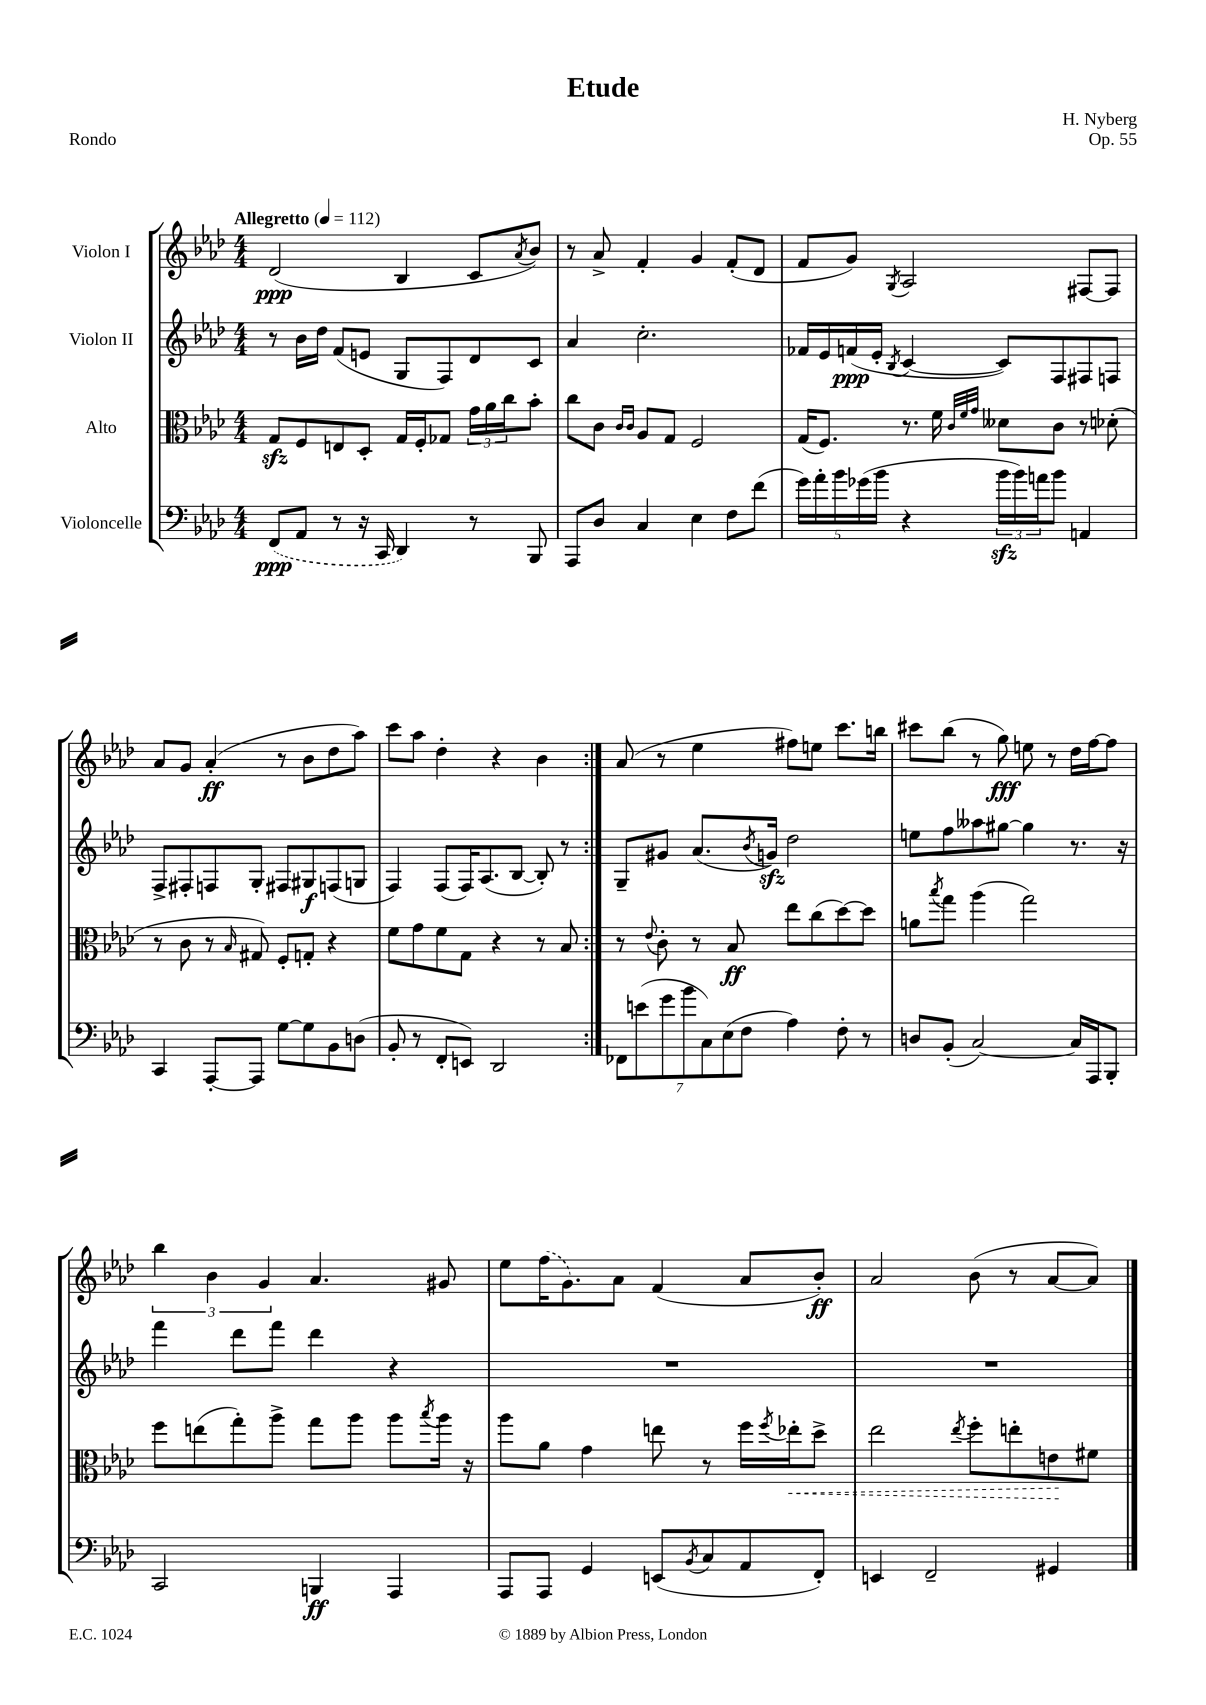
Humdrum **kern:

**kern	**dynam	**kern	**dynam	**kern	**dynam	**kern	**dynam
*part4	*part4	*part3	*part3	*part2	*part2	*part1	*part1
*staff4	*staff4	*staff3	*staff3	*staff2	*staff2	*staff1	*staff1
*I"Violoncelle	*	*I"Alto	*	*I"Violon II	*	*I"Violon I	*
*clefF4	*	*clefC3	*	*clefG2	*	*clefG2	*
*k[b-e-a-d-]	*	*k[b-e-a-d-]	*	*k[b-e-a-d-]	*	*k[b-e-a-d-]	*
*M4/4	*	*M4/4	*	*M4/4	*	*M4/4	*
*MM112	*	*MM112	*	*MM112	*	*MM112	*
=1	=1	=1	=1	=1	=1	=1	=1
!	!	!	!	!	!	!LO:TX:a:B:t=Allegretto	!
(8FF/L	ppp	8Gzz/L	.	8r	.	(2d-/	ppp
8AA-/J	.	8F/	.	16b-\LL	.	.	.
.	.	.	.	16dd-\JJ	.	.	.
8r	.	8En/	.	(8f/L	.	.	.
16r	.	8D-'/J	.	8en/J	.	.	.
16CC/	.	.	.	.	.	.	.
4DD-/)	.	16G/LL	.	8G/L	.	4B-/	.
.	.	16F'/J	.	.	.	.	.
.	.	8G-X/J	.	8F/)	.	.	.
8r	.	24g\LL	.	8d-/	.	8c/L	.
.	.	24a-\	.	.	.	.	.
.	.	24cc\J	.	.	.	.	.
.	.	.	.	.	.	8qa-/	.
8BBB-/	.	8b-'\J	.	8c/J	.	8b-/J)	.
=2	=2	=2	=2	=2	=2	=2	=2
8AAA-/L	.	8cc\L	.	4a-/	.	8r	.
8D-/J	.	8c\J	.	.	.	8a-^/	.
.	.	16qqc/LL	.	.	.	.	.
.	.	16qqc/JJ	.	.	.	.	.
4C/	.	8A-/L	.	2.cc'\	.	4f'/	.
.	.	8G/J	.	.	.	.	.
4E-\	.	2F/	.	.	.	4g/	.
8F\L	.	.	.	.	.	(8f'/L	.
(8f\J	.	.	.	.	.	8d-/J	.
=3	=3	=3	=3	=3	=3	=3	=3
20g\LL)	.	(16G/KL	.	16f-X/LL	.	8f/L	.
20a-'\	.	.	.	.	.	.	.
.	.	8.F/J)	.	16e-/	.	.	.
20b-\	.	.	.	.	.	.	.
.	.	.	.	(16fn/	ppp	8g/J)	.
(20g-X\	.	.	.	.	.	.	.
.	.	.	.	16e-'/JJ	.	.	.
20b-\JJ	.	.	.	.	.	.	.
.	.	.	.	8qB-/	.	8qG/	.
4r	.	8.r	.	[4c/	.	2A-/	.
.	.	16f\	.	.	.	.	.
.	.	32qqc/LLL	.	.	.	.	.
.	.	32qqf/	.	.	.	.	.
.	.	32qqg/JJJ	.	.	.	.	.
24b-zz\LL	.	8d--X\L	.	8c/L])	.	.	.
24b-\)	.	.	.	.	.	.	.
24an\J	.	.	.	.	.	.	.
8b-\J	.	8c\J	.	8F/	.	.	.
4AAn/	.	8r	.	8F#X/	.	[8F#X/L	.
.	.	(8d-X'\	.	8Fn/J	.	8F#/J]	.
!!LO:LB:g=z
=4	=4	=4	=4	=4	=4	=4	=4
4CC/	.	8r	.	8F^/L	.	8a-/L	.
.	.	8c\	.	8F#X'/	.	8g/J	.
[8AAA-'/L	.	8r	.	8Fn/	.	(4a-'/	ff
.	.	16qqB-/	.	.	.	.	.
8AAA-/J]	.	8G#X/)	.	8G'/J	.	.	.
[8G\L	.	8F'/L	.	8F#X/L	.	8r	.
8G\]	.	8Gn'/J	.	8G#X/	f	8b-\L	.
8BB-\	.	4r	.	(8Fn/	.	8dd-\	.
(8Dn\J	.	.	.	8Gn/J	.	8aa-\J)	.
=5	=5	=5	=5	=5	=5	=5	=5
8BB-'/	.	8f\L	.	4F/)	.	8ccc\L	.
8r	.	8g\	.	.	.	8aa-\J	.
8FF'/L	.	8f\	.	(8F/L	.	4dd-'\	.
8EEn/J)	.	8G\J	.	16F/K)	.	.	.
.	.	.	.	(8.A-/	.	.	.
2DD-/	.	4r	.	.	.	4r	.
.	.	.	.	[8B-/J	.	.	.
.	.	8r	.	8B-'/])	.	4b-\	.
.	.	8B-/	.	8r	.	.	.
=6:|!	=6:|!	=6:|!	=6:|!	=6:|!	=6:|!	=6:|!	=6:|!
14FF-X\L	.	8r	.	8G~/L	.	(8a-/	.
(14en\	.	.	.	.	.	.	.
.	.	8qqe-/	.	.	.	.	.
.	.	8c'\	.	8g#X/J	.	8r	.
14g\	.	.	.	.	.	.	.
14b-\	.	.	.	.	.	.	.
.	.	8r	.	(8.a-/L	.	4ee-\	.
14C\)	.	.	.	.	.	.	.
(14E-\	.	.	.	.	.	.	.
.	.	8B-/	ff	.	.	.	.
14F\J	.	.	.	.	.	.	.
.	.	.	.	8qb-/	.	.	.
.	.	.	.	16gnzz/Jk)	.	.	.
4A-\)	.	8ee-\L	.	2dd-\	.	8ff#X\L)	.
.	.	(8cc\	.	.	.	8een\J	.
8F'\	.	[8dd-\)	.	.	.	8.ccc\L	.
8r	.	8dd-\J]	.	.	.	.	.
.	.	.	.	.	.	16bbn\Jk	.
=7	=7	=7	=7	=7	=7	=7	=7
8Dn/L	.	8an\L	.	8een\L	.	8ccc#X\L	.
.	.	8qbb-/	.	.	.	.	.
(8BB-'/J	.	8gg\J	.	8ff\	.	(8bb-\J	.
[2C/)	.	(4aa-\	.	8aa--X\	.	8r	.
.	.	.	.	[8gg#X\J	.	8gg\)	fff
.	.	2gg\)	.	4gg#\]	.	8een\	.
.	.	.	.	.	.	8r	.
16C/LL]	.	.	.	8.r	.	16dd-\LL	.
16AAA-/J	.	.	.	.	.	[16ff\J	.
8BBB-'/J	.	.	.	.	.	8ff\J]	.
.	.	.	.	16r	.	.	.
!!LO:LB:g=z
=8	=8	=8	=8	=8	=8	=8	=8
2CC/	.	8ff\L	.	4fff\	.	6bb-\	.
.	.	(8een\	.	.	.	.	.
.	.	.	.	.	.	6b-\	.
.	.	8gg'\)	.	8ddd-\L	.	.	.
.	.	.	.	.	.	6g/	.
.	.	8aa-^\J	.	8fff\J	.	.	.
4BBBn/	ff	8gg\L	.	4ddd-\	.	4.a-/	.
.	.	8aa-\J	.	.	.	.	.
4AAA-/	.	8aa-\L	.	4r	.	.	.
.	.	8qbb-/	.	.	.	.	.
.	.	16aa-\Jk	.	.	.	8g#X/	.
.	.	16r	.	.	.	.	.
=9	=9	=9	=9	=9	=9	=9	=9
8AAA-/L	.	8aa-\L	.	1r	.	8ee-\L	.
8AAA-/J	.	8a-\J	.	.	.	(16ff\K	.
.	.	.	.	.	.	8.g\)	.
4GG/	.	4g\	.	.	.	.	.
.	.	.	.	.	.	8a-\J	.
(8EEn/L	.	8een\	.	.	.	(4f/	.
8qBB-/	.	.	.	.	.	.	.
8C/	.	8r	.	.	.	.	.
8AA-/	.	16ff\LL	.	.	.	8a-/L	.
.	.	8qff/	.	.	.	.	.
!	!	!	!LO:HP:b	!	!	!	!
.	.	16ee-X'\J	<	.	.	.	.
8FF'/J)	.	8dd-^\J	.	.	.	8b-'/J)	ff
=10	=10	=10	=10	=10	=10	=10	=10
4EEn/	.	2ee-\	.	1r	.	2a-/	.
2FF~/	.	.	.	.	.	.	.
.	.	8qee-/	.	.	.	.	.
.	.	8ff'\L	.	.	.	(8b-\	.
.	.	8een'\	.	.	.	8r	.
4GG#X/	.	8en\	.	.	.	[8a-/L	.
.	.	8f#X\J	[	.	.	8a-/J])	.
==	==	==	==	==	==	==	==
*-	*-	*-	*-	*-	*-	*-	*-
